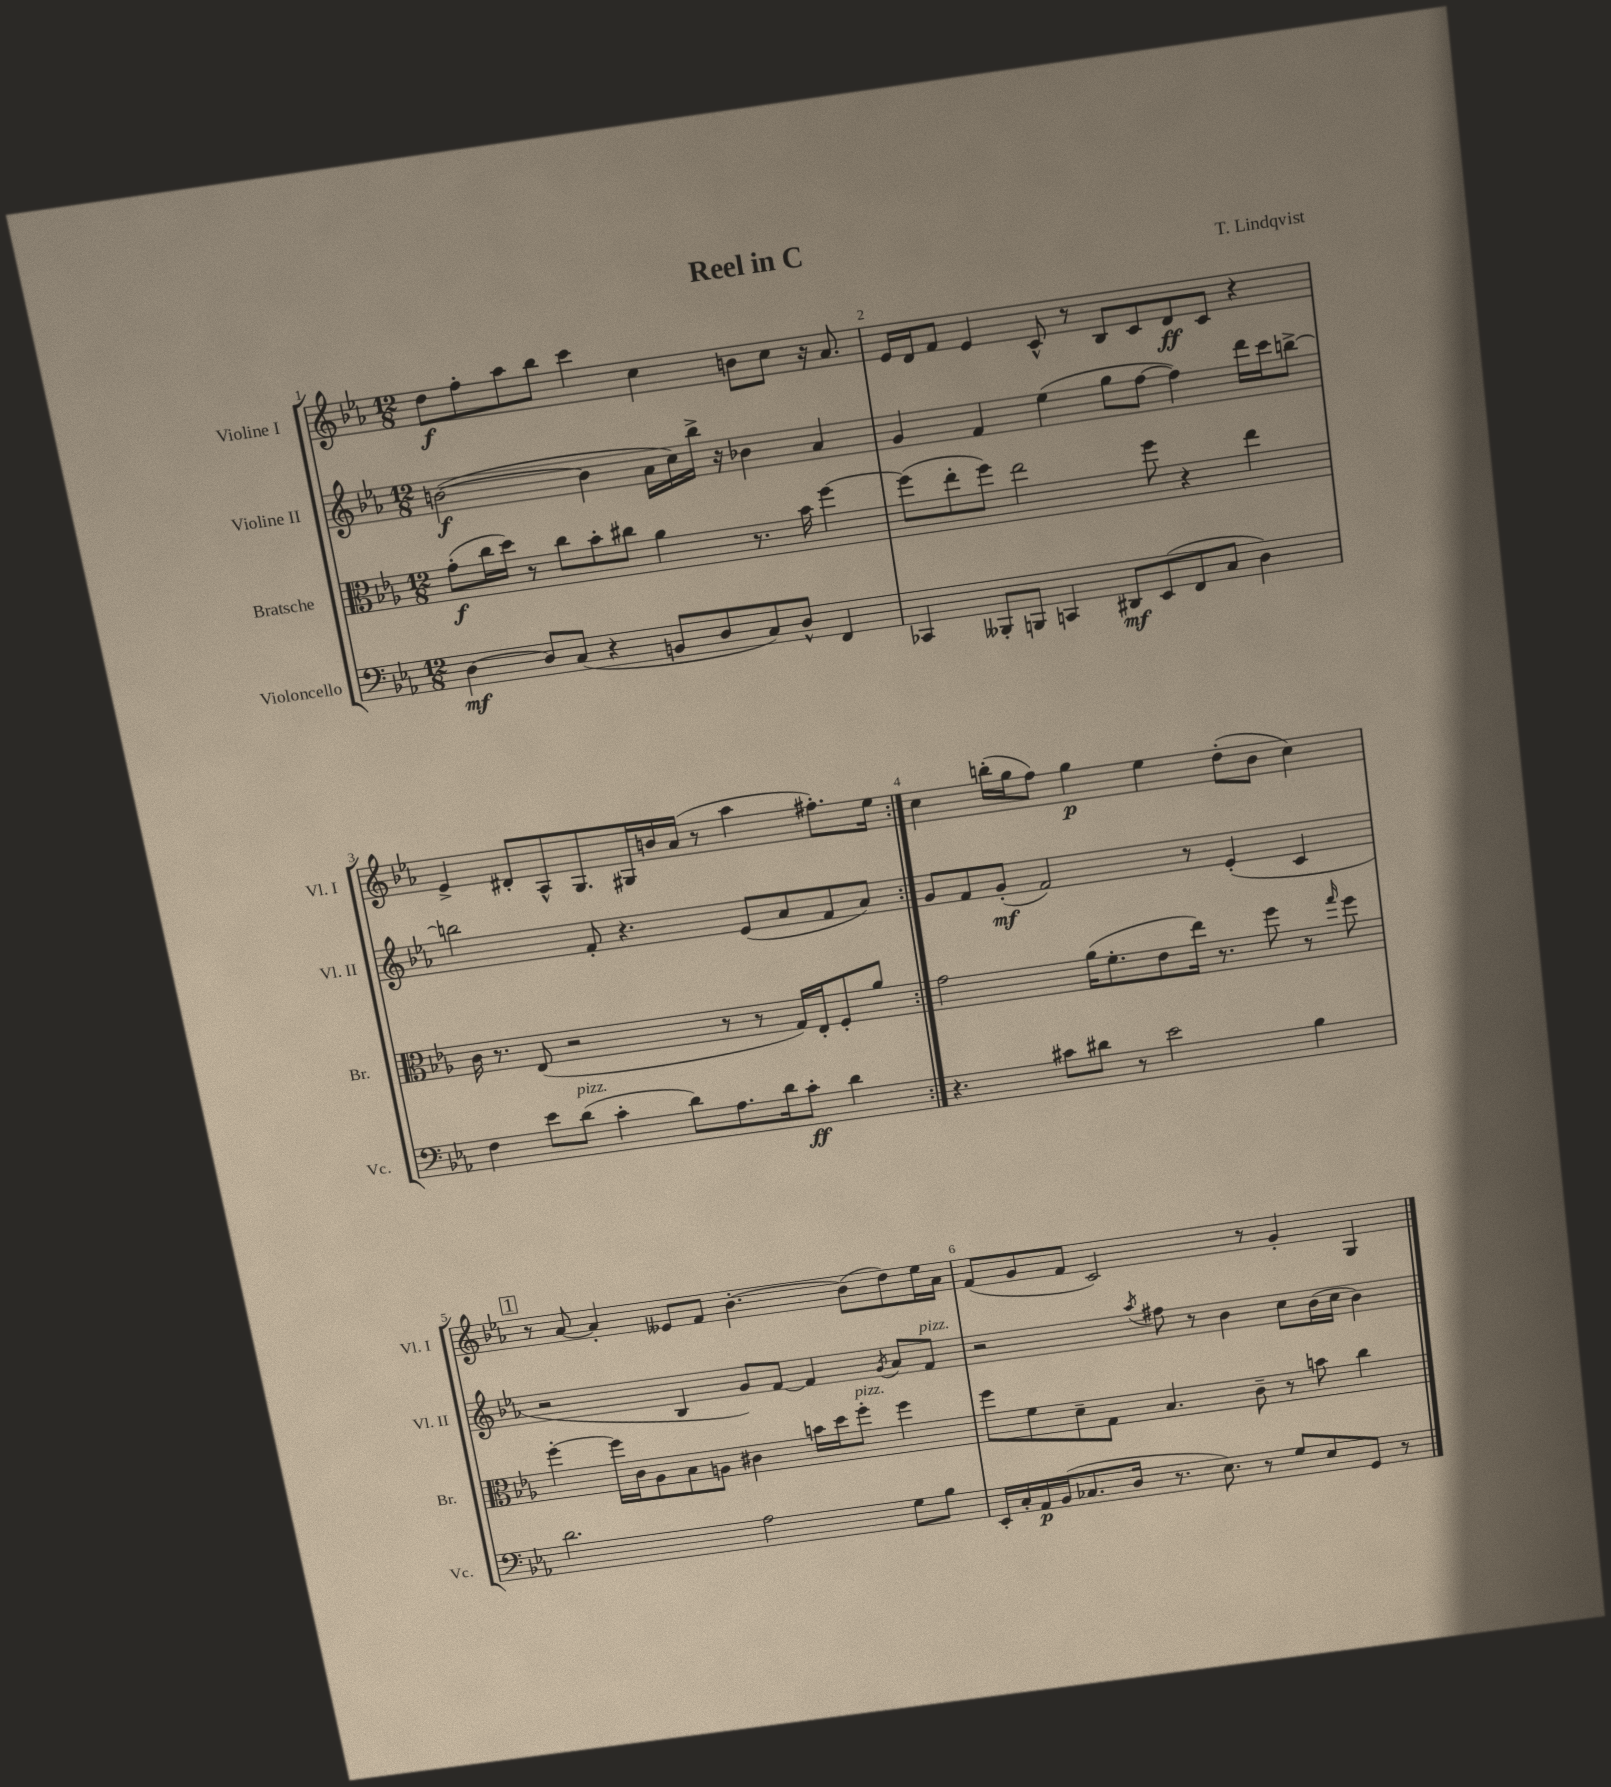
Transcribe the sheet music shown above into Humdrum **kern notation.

**kern	**kern	**kern	**kern
*staff4	*staff3	*staff2	*staff1
*clefF4	*clefC3	*clefG2	*clefG2
*k[b-e-a-]	*k[b-e-a-]	*k[b-e-a-]	*k[b-e-a-]
*M12/8	*M12/8	*M12/8	*M12/8
[4D	(8g'	([2b	8dd
.	16cc	.	8ff'
.	16dd)	.	.
8D]	8r	.	8aa-
(8C	8cc	.	8bb-
4r	8b-'	4b]	4ccc
.	8cc#	.	.
8BB	4a-	16a-	4cc
.	.	16cc)	.
8D	.	16bb-^	.
.	.	16r	.
8C)	8.r	4b-	8b
8D^^	.	.	8cc
.	16b-	.	.
4FF	[4ff	4a-	16r
.	.	.	8.a-
=	=	=	=
4CC-	(8ff]	4g	16e-
.	.	.	16d
.	8ee-'	.	8f
8BBB--'	8ff)	4f	4e-
8BBB	2ee-	.	.
4CC	.	(4ee-	8c^^
.	.	.	8r
8DD#	.	8gg	8B-
(8EE-	8ff	[8ff	8c
8FF	4r	4ff])	8d
8C	.	.	8c
4D)	4ee-	16ddd	4r
.	.	16ccc	.
.	.	[8bb^	.
=	=	=	=
4F	16c	2bb]	4e-^
.	8.r	.	.
8e-	(8E-	.	8d#'
(8d	2r	.	8A-^^
4c'	.	8f'	8.G
.	.	4.r	.
.	.	.	16G#
8d)	.	.	16b
.	.	.	(16a-
8.A-	8r	.	8r
.	8r	(8e-	4aa-
16d	.	.	.
8c'	16G)	8a-	.
.	16E-'	.	.
4d	8F'	8f	8.ff#')
.	8a-	8a-)	.
.	.	.	16ee-
=:|!	=:|!	=:|!	=:|!
4.r	2g	8g	4cc
.	.	8f	.
.	.	(8g'	(16bb'
.	.	.	16gg
8c#	.	2f)	8ff)
8d#	(16a-	.	4gg
.	8.f'	.	.
8r	.	.	.
2e-	8e-	.	4ee-
.	16ee-)	8r	.
.	8.r	.	.
.	.	(4e-'	(8dd'
.	8ff	.	8b-
4B-	8r	4c	4cc)
.	16qqgg	.	.
.	8ff	.	.
=	=	=	=
2.d	[4ff'	2r	8r
.	.	.	[8a-
.	16ff]	.	4a-']
.	16c	.	.
.	8A-	.	.
.	8B-	4B-	8e--
.	8A	.	8f
2A-	4c#	8g)	[4.b-'
.	.	[8f	.
.	16b	4f]	.
.	16dd	.	.
.	8ff'	.	(8b-]
.	.	8qg	.
8G	4ff	8a-	8dd)
8B-	.	8f	16ee-
.	.	.	16a-
=	=	=	=
16EE-'	8ff	2r	(8f
16C'	.	.	.
16AA-	8f	.	8g
(16BB-	.	.	.
8.C-	8d~	.	8f
.	8G	.	2c)
16D	.	.	.
.	.	8qaa-	.
8.r	4.B-	8ff#	.
.	.	8r	.
8.E-)	.	.	.
.	.	4b-	.
8r	8c~	.	8r
8G	8r	8cc	4g'
8E-	8b	(16b-	.
.	.	16cc	.
8GG	4cc	4b-)	4G
8r	.	.	.
==	==	==	==
*-	*-	*-	*-
